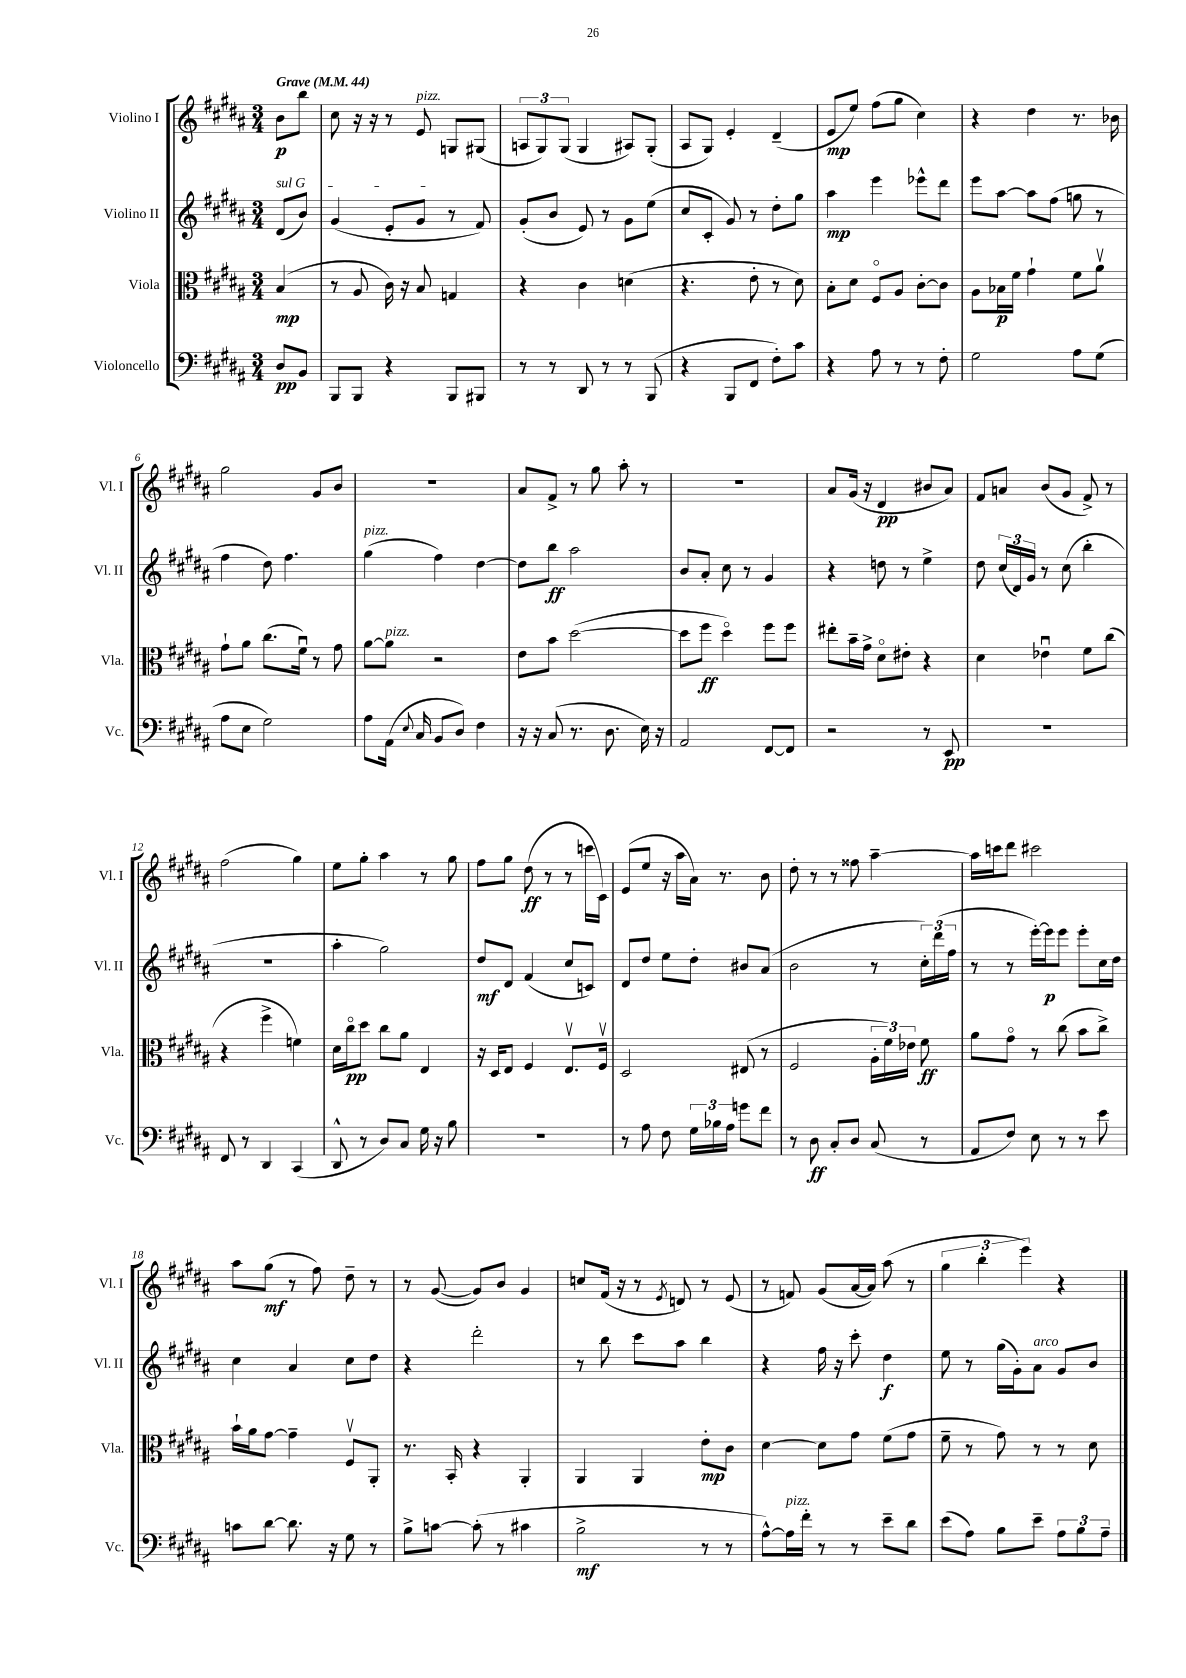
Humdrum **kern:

**kern	**kern	**kern	**kern
*staff4	*staff3	*staff2	*staff1
*clefF4	*clefC3	*clefG2	*clefG2
*k[f#c#g#d#a#]	*k[f#c#g#d#a#]	*k[f#c#g#d#a#]	*k[f#c#g#d#a#]
*M3/4	*M3/4	*M3/4	*M3/4
*MM44	*MM44	*MM44	*MM44
8D#	(4B	(8d#	8b
8BB	.	8b)	8bb
=	=	=	=
8BBB	8r	(4g#	8cc#
8BBB	8A#	.	16r
.	.	.	16r
4r	16c#)	8e'	8r
.	16r	.	.
.	8B	8g#	8e
8BBB	4G	8r	8G
8BBB#	.	8f#)	(8G#
=	=	=	=
8r	4r	(8g#'	12A
.	.	.	12G#)
8r	.	8b	.
.	.	.	(12G#
8DD#	4c#	8e)	4G#
8r	.	8r	.
8r	(4d	8g#	8A#)
(8BBB	.	(8ee	(8G#'
=	=	=	=
4r	4.r	8cc#	8A#
.	.	8c#'	8G#)
8BBB	.	8g#)	4e'
8FF#	8e'	8r	.
8F#')	8r	8dd#'	(4d#~
8c#	8d#)	8gg#	.
=	=	=	=
4r	8B'	4aa#	8e
.	8d#	.	8ee)
8A#	8F#o	4eee	(8ff#
8r	8A#	.	8gg#
8r	[8c#'	8eee-^^	4cc#)
8F#'	8c#]	8ddd#	.
=	=	=	=
2G#	8A#	8eee	4r
.	16B-	[8aa#	.
.	16f#	.	.
.	4g#`	8aa#]	4dd#
.	.	(8ff#	.
8A#	8f#	8gg	8.r
(8G#	8a#v	8r	.
.	.	.	16b-
=	=	=	=
8A#	8g#`	4ff#	2gg#
8E	8a#	.	.
2G#)	(8.cc#	8dd#)	.
.	.	4.ff#	.
.	16f#u)	.	.
.	8r	.	8g#
.	8g#	.	8b
=	=	=	=
8A#	[8a#	(4gg#	2.r
(16AA#	8a#]	.	.
8qqE	.	.	.
16C#	.	.	.
8BB	2r	4ff#)	.
8D#)	.	.	.
4F#	.	[4dd#	.
=	=	=	=
16r	8e	8dd#]	8a#
16r	.	.	.
(8C#	8b	8bb	8f#^
8.r	([2dd#	2aa#	8r
.	.	.	8gg#
8.D#	.	.	.
.	.	.	8aa#'
16E)	.	.	8r
16r	.	.	.
=	=	=	=
2AA#	8dd#]	8b	2.r
.	8ff#	8a#'	.
.	4dd#o)	8cc#	.
.	.	8r	.
[8FF#	8ff#	4g#	.
8FF#]	8ff#	.	.
=	=	=	=
2r	8ee#'	4r	8a#
.	16b~	.	(16g#
.	16g#^	.	16r
.	8d#o	8dd	4d#
.	8e#'	8r	.
8r	4r	4ee^	8b#
8EE	.	.	8a#)
=	=	=	=
2.r	4d#	8dd#	8f#
.	.	(24cc#	8a
.	.	24d#)	.
.	.	24g#	.
.	4e-u	8r	(8b
.	.	(8cc#	8g#
.	8f#	4bb'	8f#^)
.	(8cc#	.	8r
=	=	=	=
8FF#	4r	2.r	(2ff#
8r	.	.	.
4DD#	4ff#^	.	.
(4CC#	4f)	.	4gg#)
=	=	=	=
8DD#^^	16d#	4aa#'	8ee
.	16cc#o	.	.
8r	8dd#	.	8gg#'
8D#)	8cc#	2gg#)	4aa#
8C#	8a#	.	.
16G#	4E	.	8r
16r	.	.	.
8B	.	.	8gg#
=	=	=	=
2.r	16r	8dd#	8ff#
.	16D#	.	.
.	8E	8d#	8gg#
.	4F#	(4f#	(8dd#
.	.	.	8r
.	8.Ev	8cc#	8r
.	.	8c)	16ccc
.	16F#v	.	16c#)
=	=	=	=
8r	2D#	8d#	(8e
8A#	.	8dd#	8ee
8F#	.	8ee	16r
.	.	.	16aa#
24G#	.	8dd#'	16a#)
24B-	.	.	.
.	.	.	8.r
24A#	.	.	.
8g	(8E#	8b#	.
8f#	8r	(8a#	8b
=	=	=	=
8r	2F#	2b	8dd#'
8D#	.	.	8r
8C#'	.	.	8r
8D#	.	.	8ff##
(8C#	24A#'	8r	[4aa#~
.	24f#)	.	.
.	24e-	.	.
8r	8f#	24cc#')	.
.	.	(24ddd#	.
.	.	24ff#	.
=	=	=	=
8AA#	8a#	8r	16aa#]
.	.	.	16ccc
8F#)	8g#o	8r	8ddd#
8E	8r	[16eee')	2ccc#
.	.	16eee]	.
8r	(8cc#	8eee	.
8r	8b	8eee'	.
8e	8cc#^)	16cc#	.
.	.	16dd#	.
=	=	=	=
8c	16b`	4cc#	8aa#
.	16a#	.	.
[8d#	[8g#	.	(8gg#
8.d#]	4g#~]	4a#	8r
.	.	.	8ff#)
16r	.	.	.
8G#	8F#v	8cc#	8dd#~
8r	8AA#'	8dd#	8r
=	=	=	=
8B^	8.r	4r	8r
[8c	.	.	([8g#
.	16BB'	.	.
(8c']	4r	2ddd#'	8g#])
8r	.	.	8b
4c#	4AA#'	.	4g#
=	=	=	=
2B^	4AA#	8r	8cc
.	.	8bb	(16f#
.	.	.	16r
.	4AA#	8ccc#	8r
.	.	.	8qe
.	.	8aa#	8d)
8r	8e'	4bb	8r
8r	8c#	.	(8e
=	=	=	=
[8A#^^)	[4d#	4r	8r
16A#]	.	.	8f)
16f#'	.	.	.
8r	8d#]	16ff#	(8g#
.	.	16r	.
8r	8g#	8ccc#'	[16a#
.	.	.	16a#])
8e~	(8f#	4dd#	(8aa#
8d#	8g#	.	8r
=	=	=	=
(8e	8f#~	8ee	6gg#
8A#)	8r	8r	.
.	.	.	6bb'
8B	8g#)	(16gg#	.
.	.	16g#')	.
.	.	.	6eee)
8e~	8r	8a#	.
12A#	8r	8g#	4r
12B	.	.	.
.	8d#	8b	.
12A#~	.	.	.
==	==	==	==
*-	*-	*-	*-
